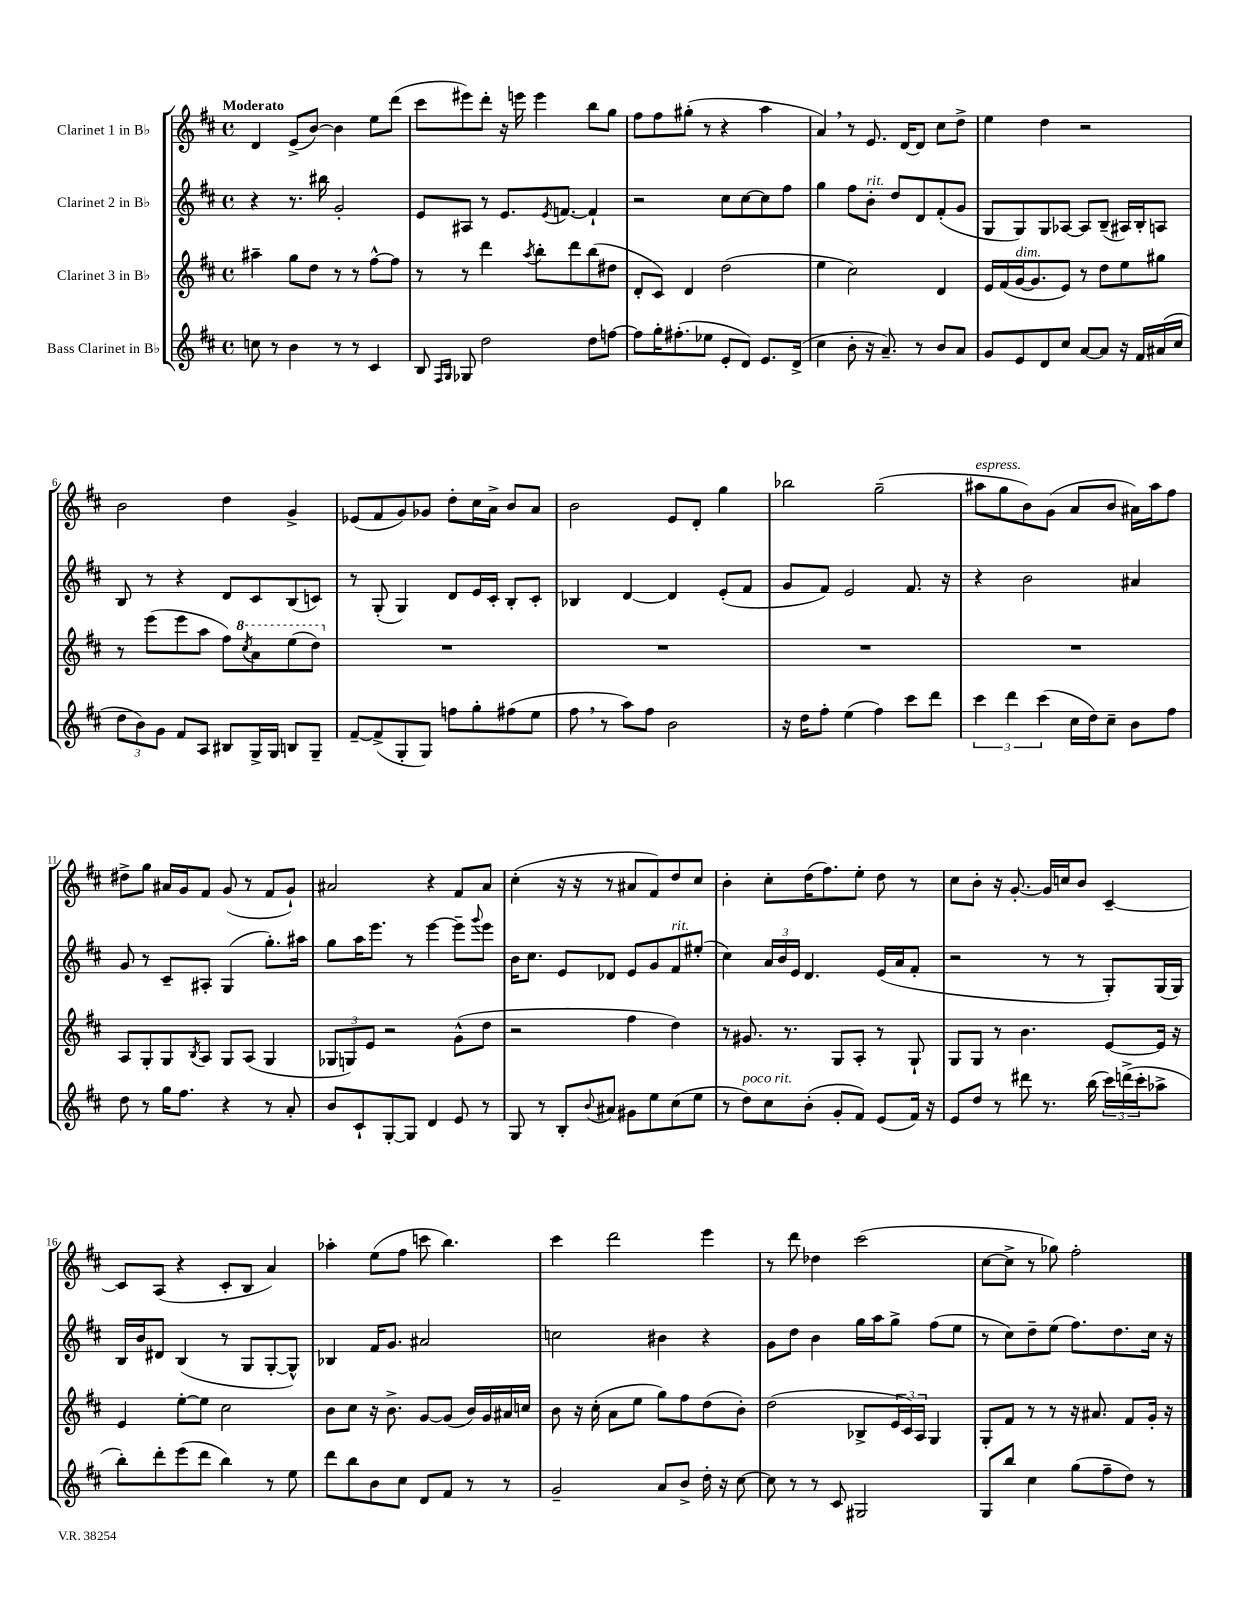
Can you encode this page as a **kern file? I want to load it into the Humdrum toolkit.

**kern	**kern	**kern	**kern
*staff4	*staff3	*staff2	*staff1
*clefG2	*clefG2	*clefG2	*clefG2
*k[f#c#]	*k[f#c#]	*k[f#c#]	*k[f#c#]
*M4/4	*M4/4	*M4/4	*M4/4
*met(c)	*met(c)	*met(c)	*met(c)
8cc	4aa#~	4r	4d
8r	.	.	.
4b	8gg	8.r	(8e^
.	8dd	.	[8b)
.	.	16bb#	.
8r	8r	2g'	4b]
8r	8r	.	.
4c#	[8ff#^^	.	8ee
.	8ff#]	.	(8ddd
=	=	=	=
8B	8r	8e	8ccc#
16qqF#	.	.	.
16qqG	.	.	.
8G-	8r	8A#	8eee#)
2dd	4ddd	8r	8ddd'
.	.	8.e	16r
.	.	.	16eee
.	8qaa	.	.
.	8bb'	.	4eee
.	.	8qe	.
.	.	[8.f	.
.	8ddd	.	.
8dd	(8bb	4f`]	8bb
[8ff	8dd#	.	8gg
=	=	=	=
8ff]	8d'	2r	8ff#
16gg'	8c#)	.	8ff#
(8.ff#'	.	.	.
.	4d	.	(8gg#'
8ee-	.	.	8r
8e'	(2dd	8cc#	4r
8d)	.	[8cc#	.
8.e	.	8cc#]	4aa
.	.	8ff#	.
(16d^	.	.	.
=	=	=	=
4cc#	4ee	4gg	4a)
8b'	2cc#)	8ff#	8r
16r	.	8b'	8.e
8.a~)	.	.	.
.	.	8dd	.
.	.	.	[16d
8r	.	8d	8d]
8b	4d	(8f#'	8cc#
8a	.	8g	8dd^
=	=	=	=
8g	16e	8G	4ee
.	(16f#	.	.
8e	[16g	8G)	.
.	8.g]	.	.
8d	.	8G	4dd
8cc#	8e)	[8A-	.
[8a	8r	8A-]	2r
8a]	8dd	(8B~	.
16r	8ee	16A#)	.
16f#	.	16B'	.
(16a#	8gg#	8A	.
16cc#	.	.	.
=	=	=	=
12dd	8r	8B	2b
12b)	.	.	.
.	(8eee	8r	.
12g	.	.	.
8f#	8eee	4r	.
8A	8aa	.	.
8B#	8ff#)	8d	4dd
.	8qccc#	.	.
16G^	8aa	8c#	.
16G	.	.	.
8B	(8eee	(8B	4g^
8G~	8ddd)	8c)	.
=	=	=	=
[8f#~	1r	8r	(8e-
(8f#^]	.	(8G'	8f#
8G'	.	4G)	8g)
8G)	.	.	8g-
8ff	.	8d	8dd'
8gg'	.	16e	16cc#
.	.	16c#'	16a^
(8ff#	.	8B'	8b
8ee	.	8c#'	8a
=	=	=	=
8ff#	1r	4B-	2b
8r	.	.	.
8aa)	.	[4d	.
8ff#	.	.	.
2b	.	4d]	8e
.	.	.	8d'
.	.	(8e'	4gg
.	.	8f#	.
=	=	=	=
16r	1r	8g	2bb-
16dd	.	.	.
8ff#'	.	8f#)	.
(4ee	.	2e	.
4ff#)	.	.	(2gg~
8ccc#	.	8.f#	.
8ddd	.	.	.
.	.	16r	.
=	=	=	=
6ccc#	1r	4r	8aa#
.	.	.	8gg
6ddd	.	.	.
.	.	2b	8b)
(6ccc#	.	.	.
.	.	.	(8g
16cc#	.	.	8a
16dd)	.	.	.
8cc#~	.	.	8b
8b	.	4a#	16a#)
.	.	.	16aa#
8ff#	.	.	8ff#
=	=	=	=
8dd	8A	8g	8dd#^
8r	8G'	8r	8gg
16gg	8G	8c#~	16a#
8.ff#	.	.	16g
.	8qB	.	.
.	8A	8A#'	8f#
4r	8G	(4G	(8g
.	(8A	.	8r
8r	4G	8.gg')	8f#
8a'	.	.	8g`)
.	.	16aa#	.
=	=	=	=
8b	12G-	8gg	2a#
.	12G)	.	.
8c#`	.	16aa	.
.	12e	.	.
.	.	8.eee	.
[8G'	2r	.	.
8G]	.	8r	.
4d	.	[4eee	4r
8e	(8g^^	8eee~]	8f#
.	.	8qqggg	.
8r	8dd	8eee	8a#
=	=	=	=
8G	2r	16b	(4cc#'
.	.	8.cc#	.
8r	.	.	.
8B'	.	8e	16r
.	.	.	16r
8qqb	.	.	.
8a#	.	8d-	8r
8g#	4ff#	8e	8a#
8ee	.	8g	8f#)
(8cc#	4dd)	8f#	8dd
8ee	.	(8ee#'	8cc#
=	=	=	=
8r	8r	4cc#)	4b'
8dd)	8.g#	.	.
8cc#	.	24a	8cc#'
.	.	24b	.
.	8.r	.	.
.	.	24e	.
(8b'	.	4.d	(16dd
.	.	.	8.ff#)
8g'	8G	.	.
8f#)	8A'	.	8ee'
(8e	8r	(16e	8dd
.	.	16a	.
16f#)	8G`	8f#'	8r
16r	.	.	.
=	=	=	=
8e	8G	2r	8cc#
8dd	8G	.	8b'
8r	8r	.	16r
.	.	.	[8.g'
8ddd#	4.b	.	.
8.r	.	8r	16g]
.	.	.	16cc
.	.	8r	8b
(16bb	.	.	.
24ccc#)	[8e	8G')	[4c#~
(24ddd^	.	.	.
24ccc#'	.	.	.
8aa-^	16e]	(16G	.
.	16r	16G)	.
=	=	=	=
8bb')	4e	16B	8c#]
.	.	16b	.
8ddd'	.	8d#	(8A
(8eee	[8ee'	(4B	4r
8ddd	8ee]	.	.
4bb)	2cc#	8r	8c#'
.	.	8G	8B
8r	.	[8G'	4a)
8ee	.	8G^^])	.
=	=	=	=
8ddd	8b	4B-	4aa-'
8bb	8cc#	.	.
8b	16r	16f#	(8ee
.	8.b^	8.g	.
8cc#	.	.	8ff#
8d	[8g	2a#	8ccc
8f#	(8g]	.	4.bb)
8r	16b)	.	.
.	16g	.	.
8r	16a#	.	.
.	16cc	.	.
=	=	=	=
2g~	8b	2cc	4ccc#
.	16r	.	.
.	(16cc#'	.	.
.	8a	.	2ddd
.	8ee	.	.
8a	8gg)	4b#	.
8b^	8ff#	.	.
16dd'	(8dd	4r	4eee
16r	.	.	.
[8cc#	8b')	.	.
=	=	=	=
8cc#]	(2dd	8g	8r
8r	.	8dd	8ddd
8r	.	4b	4dd-
8c#	.	.	.
2G#	8B-^	16gg	(2ccc#
.	.	16aa	.
.	24e	8gg^	.
.	24c#)	.	.
.	24A	.	.
.	4G	(8ff#	.
.	.	8ee	.
=	=	=	=
8G	8G'	8r	[8cc#
8bb	8f#	8cc#)	8cc#^]
4cc#	8r	8dd~	8r
.	8r	(8ee	8gg-)
(8gg	16r	8.ff#)	2ff#'
.	8.a#	.	.
8ff#~	.	.	.
.	.	8.dd	.
8dd)	8f#	.	.
8r	16g'	16cc#	.
.	16r	16r	.
==	==	==	==
*-	*-	*-	*-
